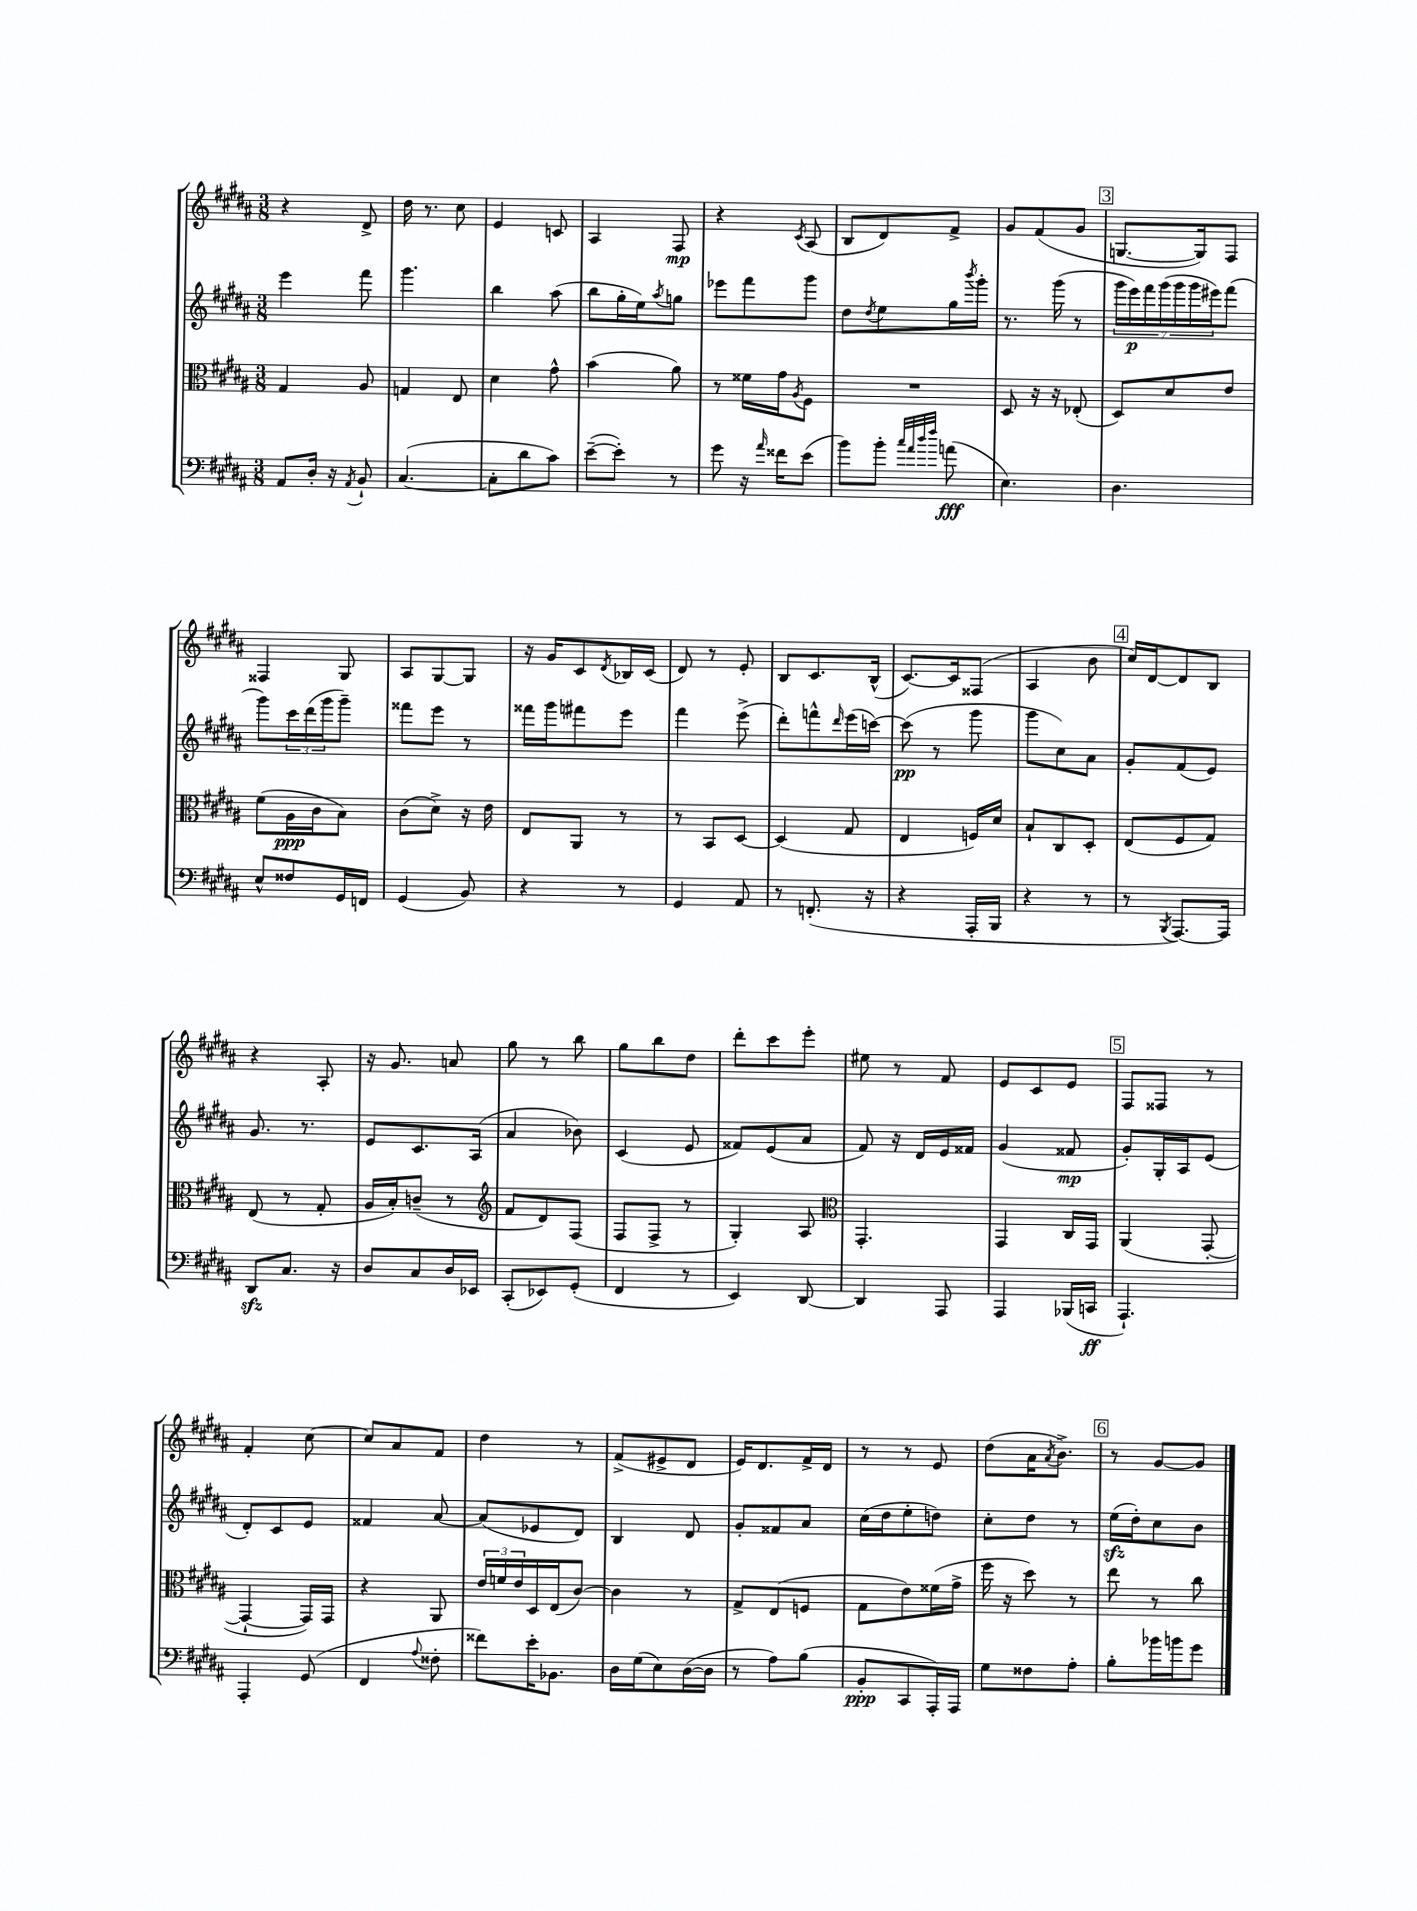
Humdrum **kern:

**kern	**dynam	**kern	**dynam	**kern	**dynam	**kern	**dynam
*part4	*part4	*part3	*part3	*part2	*part2	*part1	*part1
*staff4	*staff4	*staff3	*staff3	*staff2	*staff2	*staff1	*staff1
*clefF4	*	*clefC3	*	*clefG2	*	*clefG2	*
*k[f#c#g#d#a#]	*	*k[f#c#g#d#a#]	*	*k[f#c#g#d#a#]	*	*k[f#c#g#d#a#]	*
*M3/8	*	*M3/8	*	*M3/8	*	*M3/8	*
=14	=14	=14	=14	=14	=14	=14	=14
8AA#/L	.	4G#/	.	4eee\	.	4r	.
16D#'/Jk	.	.	.	.	.	.	.
16r	.	.	.	.	.	.	.
8qAA#/	.	.	.	.	.	.	.
8BB`/	.	8A#/	.	8fff#\	.	8d#^/	.
=15	=15	=15	=15	=15	=15	=15	=15
([4.C#/	.	4Gn/	.	4.ggg#\	.	16dd#\	.
.	.	.	.	.	.	8.r	.
.	.	8E/	.	.	.	8cc#\	.
=16	=16	=16	=16	=16	=16	=16	=16
8C#'\L]	.	4d#\	.	4bb\	.	4e/	.
8d#\	.	.	.	.	.	.	.
8c#\J)	.	8g#^^\	.	(8aa#\	.	8cn/	.
=17	=17	=17	=17	=17	=17	=17	=17
([8e~\L	.	(4b\	.	8bb\L	.	4A#/	.
8e'\J])	.	.	.	16gg#'\L	.	.	.
.	.	.	.	16ee\J)	.	.	.
.	.	.	.	8qaa#/	.	.	.
8r	.	8a#\)	.	8ggn\J	.	8F#/	mp
=18	=18	=18	=18	=18	=18	=18	=18
8g#\	.	8r	.	8eee-X\L	.	4r	.
16r	.	16f##X\LL	.	8fff#\	.	.	.
16qqa#/	.	.	.	.	.	.	.
16f##X\KL	.	16g#\J	.	.	.	.	.
.	.	8qA#/	.	.	.	8qc#/	.
(8e\J	.	8F#\J	.	8ggg#\J	.	(8A#/	.
=19	=19	=19	=19	=19	=19	=19	=19
8b\L)	.	4.r	.	8dd#\L	.	8B/L	.
.	.	.	.	8qdd#/	.	.	.
8b'\J	.	.	.	8ee\	.	8d#/)	.
32qqcc#/LLL	.	.	.	.	.	.	.
32qqa#/	.	.	.	.	.	.	.
32qqdd#/	.	.	.	.	.	.	.
32qqff#/JJJ	.	.	.	.	.	.	.
(8an\	fff	.	.	16gg#\L	.	8f#^/J	.
.	.	.	.	8qbbb/	.	.	.
.	.	.	.	16ggg#'\JJ	.	.	.
=20	=20	=20	=20	=20	=20	=20	=20
4.E\)	.	8D#/	.	8.r	.	8g#/L	.
.	.	16r	.	.	.	(8f#/	.
.	.	16r	.	(16ggg#\	.	.	.
.	.	(8E-X'/	.	8r	.	8g#/J	.
!!LO:REH:place=s1:t=3
=21	=21	=21	=21	=21	=21	=21	=21
4.D#\	.	8D#/L)	.	28ggg#\LL	.	[8.Gn/L	.
.	.	.	.	28eee\)	p	.	.
.	.	.	.	28fff#\	.	.	.
.	.	.	.	(28ggg#\	.	.	.
.	.	8d#/	.	.	.	.	.
.	.	.	.	28ggg#\	.	.	.
.	.	.	.	28ggg#\	.	.	.
.	.	.	.	.	.	16G/k])	.
.	.	.	.	28eee#X\J)	.	.	.
.	.	8e/J	.	(8fff#\J	.	8F#/J	.
!!LO:LB:g=z
=22	=22	=22	=22	=22	=22	=22	=22
8E^^/L	.	(8f#\L	.	8ggg#\L)	.	4F##X/	.
8F##X/	.	16A#\L	ppp	24ccc#\L	.	.	.
.	.	.	.	(24ddd#\	.	.	.
.	.	16c#\J	.	.	.	.	.
.	.	.	.	24ggg#\J	.	.	.
16GG#/L	.	8B\J)	.	8ggg#~\J)	.	8G#/	.
16FFn/JJ	.	.	.	.	.	.	.
=23	=23	=23	=23	=23	=23	=23	=23
(4GG#/	.	(8c#\L	.	8fff##X\L	.	8A#/L	.
.	.	8d#^\J)	.	8eee\J	.	[8G#/	.
8BB/)	.	16r	.	8r	.	8G#/J]	.
.	.	16e\	.	.	.	.	.
=24	=24	=24	=24	=24	=24	=24	=24
4r	.	8E/L	.	16fff##X\LL	.	16r	.
.	.	.	.	16ggg#\J	.	16g#/KL	.
.	.	8AA#/J	.	8fff#X\	.	8c#/	.
.	.	.	.	.	.	8qd#/	.
8r	.	8r	.	8eee\J	.	16B-X/L	.
.	.	.	.	.	.	(16c#/JJ	.
=25	=25	=25	=25	=25	=25	=25	=25
4GG#/	.	8r	.	4fff#\	.	8d#/)	.
.	.	8BB/L	.	.	.	8r	.
8AA#/	.	[8D#/J	.	(8eee^\	.	8e'/	.
=26	=26	=26	=26	=26	=26	=26	=26
8r	.	(4D#/]	.	8ddd#'\L)	.	8B/L	.
(8.FFn'/	.	.	.	8fffn^^\	.	8.c#/	.
.	.	.	.	16qqddd#/	.	.	.
.	.	8G#/	.	(16eee\L	.	.	.
16r	.	.	.	[16cccn\JJ)	.	(16B^^/Jk	.
=27	=27	=27	=27	=27	=27	=27	=27
4r	.	4E/	.	(8ccc\]	pp	[8.c#/L)	.
.	.	.	.	8r	.	.	.
.	.	.	.	.	.	16c#/k]	.
16AAA#'/LL	.	16Fn/LL)	.	8ggg#\	.	(8F##X/J	.
16BBB/JJ	.	16d#/JJ	.	.	.	.	.
=28	=28	=28	=28	=28	=28	=28	=28
4r	.	8B`/L	.	8ggg#\L	.	4A#/	.
.	.	8C#/	.	8cc#\)	.	.	.
8r	.	8D#'/J	.	8a#\J	.	8b\	.
!!LO:REH:place=s1:t=4
=29	=29	=29	=29	=29	=29	=29	=29
8r	.	(8E/L	.	8g#'/L	.	16cc#/LL)	.
.	.	.	.	.	.	[16d#/J	.
8qBBB/	.	.	.	.	.	.	.
[8.AAA#/L)	.	8F#/	.	(8f#/	.	8d#/]	.
.	.	8G#/J)	.	8e/J)	.	8B/J	.
16AAA#/Jk]	.	.	.	.	.	.	.
!!LO:LB:g=z
=30	=30	=30	=30	=30	=30	=30	=30
8DD#zz/L	.	(8E/	.	8.g#/	.	4r	.
8.C#/J	.	8r	.	.	.	.	.
.	.	.	.	8.r	.	.	.
.	.	8G#'/	.	.	.	8A#'/	.
16r	.	.	.	.	.	.	.
=31	=31	=31	=31	=31	=31	=31	=31
8D#/L	.	16A#/LL	.	8e/L	.	16r	.
.	.	16B'/J)	.	.	.	8.g#/	.
8C#/	.	(8cn~/J	.	8.c#/	.	.	.
16D#/L	.	8r	.	.	.	8an/	.
16EE-X/JJ	.	.	.	(16A#/Jk	.	.	.
=32	=32	=32	=32	=32	=32	=32	=32
*	*	*clefG2	*	*	*	*	*
(8CC#'/L	.	8f#/L	.	4a#/	.	8gg#\	.
8EE-X/)	.	8d#/)	.	.	.	8r	.
(8GG#'/J	.	(8F#/J	.	8b-X\)	.	8bb\	.
=33	=33	=33	=33	=33	=33	=33	=33
4FF#/	.	8F#/L	.	(4c#/	.	8gg#\L	.
.	.	8F#^/J	.	.	.	8bb\	.
8r	.	8r	.	8e/	.	8dd#\J	.
=34	=34	=34	=34	=34	=34	=34	=34
4EE/)	.	4G#'/)	.	8f##X/L)	.	8ddd#'\L	.
.	.	.	.	(8e/	.	8ccc#\	.
[8DD#/	.	8A#/	.	8a#/J	.	8eee'\J	.
=35	=35	=35	=35	=35	=35	=35	=35
*	*	*clefC3	*	*	*	*	*
4DD#/]	.	4.GG#'/	.	8f#/)	.	8ee#X\	.
.	.	.	.	16r	.	8r	.
.	.	.	.	16d#/LL	.	.	.
8AAA#/	.	.	.	16e/	.	8f#/	.
.	.	.	.	16f##X/JJ	.	.	.
=36	=36	=36	=36	=36	=36	=36	=36
4AAA#/	.	4GG#/	.	(4g#/	.	8e/L	.
.	.	.	.	.	.	8c#/	.
(16BBB-X/LL	.	16C#/LL	.	8f##X/	mp	8e/J	.
16CCn/JJ	ff	16GG#/JJ	.	.	.	.	.
!!LO:REH:place=s1:t=5
=37	=37	=37	=37	=37	=37	=37	=37
4.AAA#`/)	.	(4AA#/	.	8g#'/L)	.	8F#/L	.
.	.	.	.	16G#'/L	.	8F##X/J	.
.	.	.	.	16A#/J	.	.	.
.	.	[8GG#'/	.	(8e/J	.	8r	.
!!LO:LB:g=z
=38	=38	=38	=38	=38	=38	=38	=38
4AAA#'/	.	4GG#`/_	.	8d#'/L)	.	4f#'/	.
.	.	.	.	8c#/	.	.	.
(8GG#/	.	16GG#/LL])	.	8e/J	.	[8cc#\	.
.	.	16GG#/JJ	.	.	.	.	.
=39	=39	=39	=39	=39	=39	=39	=39
4FF#/	.	4r	.	4f##X/	.	8cc#/L]	.
.	.	.	.	.	.	8a#/	.
8qqA#/	.	.	.	.	.	.	.
8F##X'\	.	8AA#/	.	[8a#/	.	8f#/J	.
=40	=40	=40	=40	=40	=40	=40	=40
8f##X\L)	.	24e/LL	.	(8a#/L]	.	4dd#\	.
.	.	24fn/	.	.	.	.	.
.	.	24e/	.	.	.	.	.
16e'\K	.	16D#/	.	8e-X/	.	.	.
8.BB-X\J	.	(16E/J	.	.	.	.	.
.	.	[8c#/J)	.	8d#/J)	.	8r	.
=41	=41	=41	=41	=41	=41	=41	=41
16D#\LL	.	4c#\]	.	4B/	.	(8f#^/L	.
(16G#\J	.	.	.	.	.	.	.
8E\)	.	.	.	.	.	8e#X^/	.
([16D#\L	.	8r	.	8d#/	.	8d#/J	.
16D#\JJ]	.	.	.	.	.	.	.
=42	=42	=42	=42	=42	=42	=42	=42
8r	.	8G#^/L	.	8g#'/L	.	16e/KL)	.
.	.	.	.	.	.	8.d#/	.
8A#\L)	.	(8E/	.	8f##X/	.	.	.
(8B\J	.	8Fn/J	.	8a#/J	.	16f#^/L	.
.	.	.	.	.	.	16d#/JJ	.
=43	=43	=43	=43	=43	=43	=43	=43
8BB'/L	ppp	8G#\L	.	(16cc#\LL	.	8r	.
.	.	.	.	16dd#\J	.	.	.
8CC#/	.	8e\)	.	8ee'\	.	8r	.
16AAA#'/L)	.	(16f##X\L	.	8ddn\J)	.	8e/	.
16AAA#/JJ	.	16g#^\JJ	.	.	.	.	.
=44	=44	=44	=44	=44	=44	=44	=44
8G#\L	.	16ff#\	.	8cc#'\L	.	(8dd#\L	.
.	.	16r	.	.	.	.	.
8F##X\	.	8dd#\)	.	8dd#\J	.	16a#\K	.
.	.	.	.	.	.	8qa#/	.
.	.	.	.	.	.	8.b^\J)	.
8A#'\J	.	8r	.	8r	.	.	.
!!LO:REH:place=s1:t=6
=45	=45	=45	=45	=45	=45	=45	=45
8B'\L	.	8ee\	.	(16eezz\LL	.	8r	.
.	.	.	.	16dd#'\J)	.	.	.
16b-X\L	.	8r	.	8cc#\	.	[8g#/L	.
16bn\J	.	.	.	.	.	.	.
8g#\J	.	8cc#\	.	8b\J	.	8g#/J]	.
==	==	==	==	==	==	==	==
*-	*-	*-	*-	*-	*-	*-	*-
